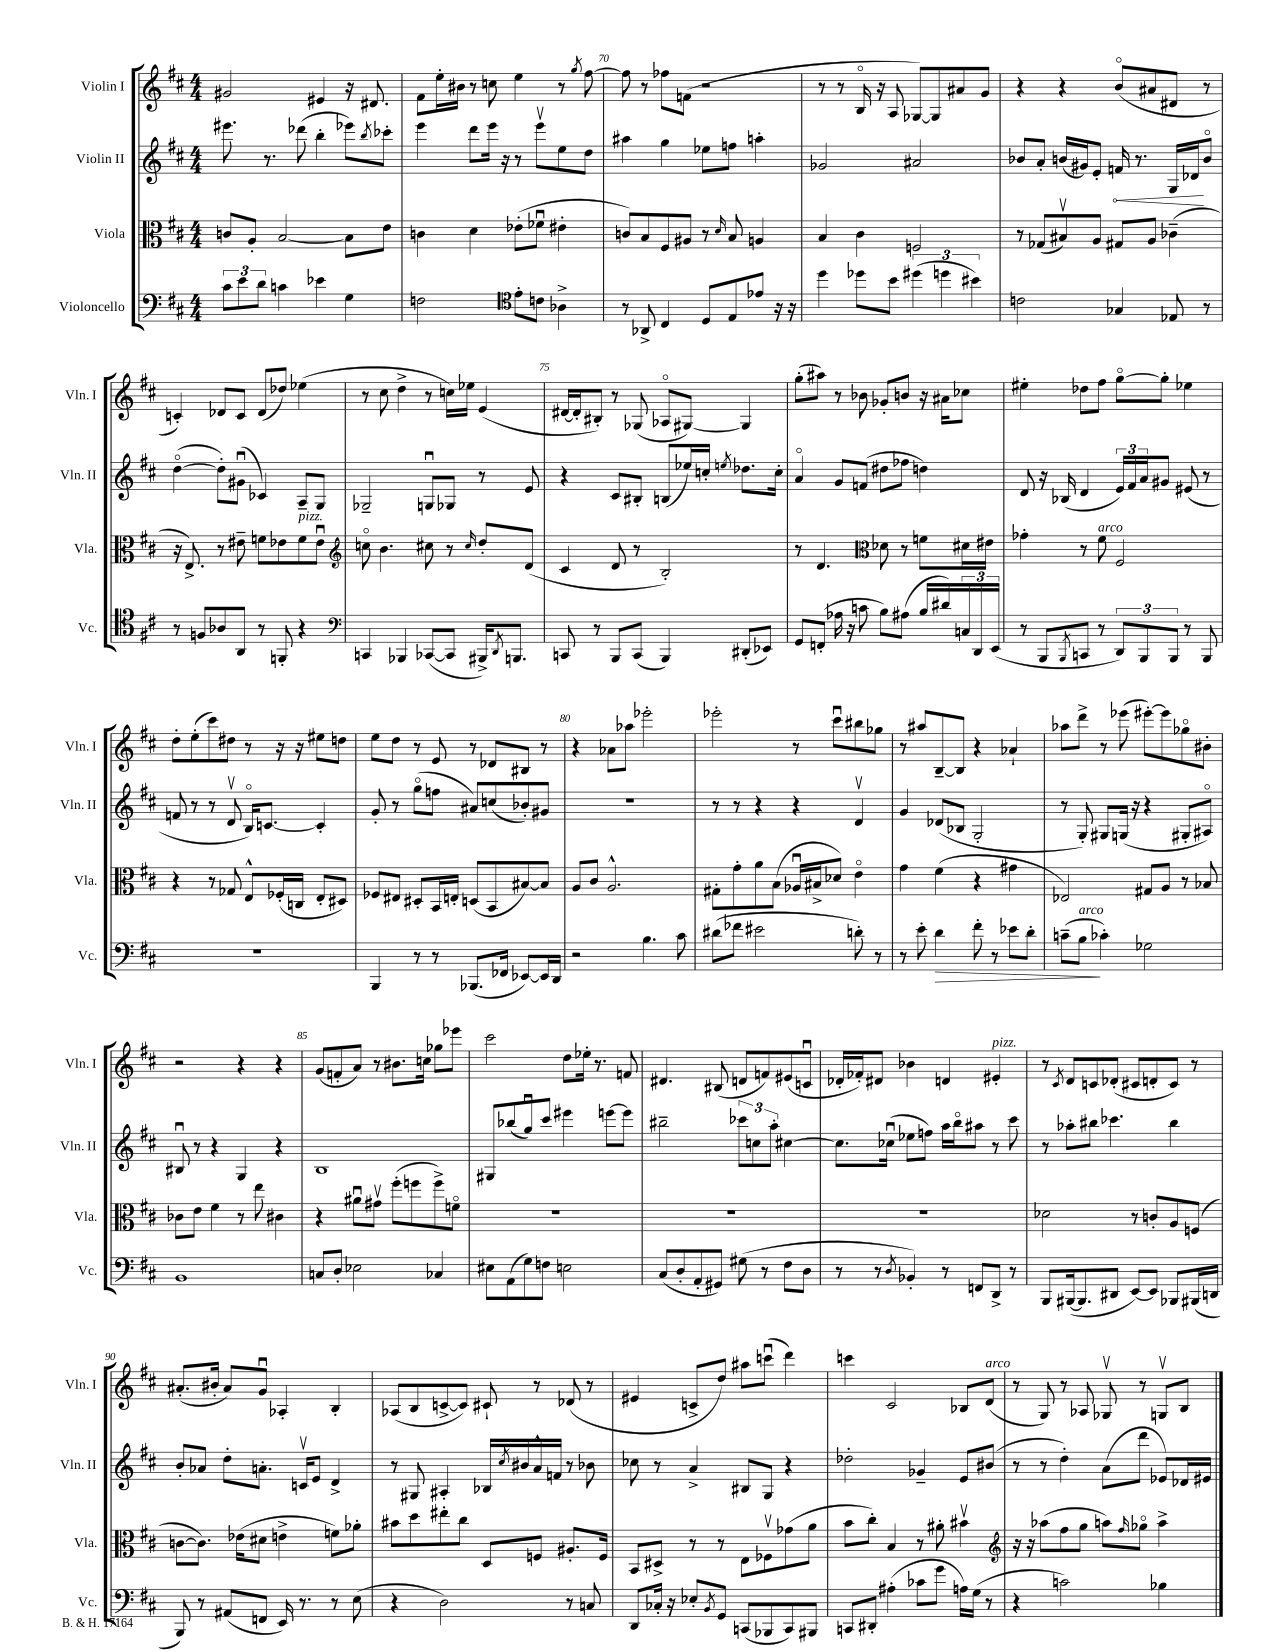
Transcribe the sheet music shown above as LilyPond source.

<<
\new StaffGroup <<
\new Staff = "s0" \with { instrumentName = "Violin I" shortInstrumentName = "Vln. I" } {
    \clef treble \key d \major \numericTimeSignature \time 4/4
    gis'2 eis'4 r16 dis'8. |
    fis'8 e''16-. bis'16 r8 c''8 e''4 r8 \acciaccatura { g''8 } fis''8~ |
    fis''8 r8 fes''8 f'8( r2 |
    r8 r8 b16\flageolet r16 a8 ges8~) ges8 ais'8 g'8 |
    r4 r4 b'8\flageolet( ais'8 dis'8 r8 |
    c'4-.) des'8 c'8 des'8( des''8) ees''4( |
    r8 cis''8 d''4-> r8 c''16) ees''16 e'4( |
    dis'16~ dis'16-. bis8-.) r8 ges8( aes8\flageolet gis8~) gis4 |
    g''8-.( ais''8) r8 bes'8 ges'8-. b'8 r16 ais'16 ces''8 |
    eis''4-. des''8 fis''8 g''8~\flageolet g''8-. ees''4 |
    d''8-. e''8-.( cis'''8) dis''8 r8 r16 r16 eis''8 d''8 |
    e''8 d''8 r8 e'8 r8 des'8 bis8 r8 |
    r4 aes'8 aes''8 ees'''2-. |
    ees'''2-. r8 cis'''8\downbow bis''8 ges''8 |
    r8 ais''8 b8~-- b8 r4 aes'4-! |
    aes''8 d'''8-> r8 ees'''8( eis'''8~-.) eis'''8 ges''8\flageolet bis'8-. |
    r2 r4 r4 |
    g'8( f'8-. a'8) r8 bis'8. c''16 ges''8 ees'''8 |
    cis'''2 d''8 ees''16-. r8. f'8 |
    dis'4. bis8( d'8 f'8) eis'8( c'8\downbow |
    des'16-. fes'16-.) dis'8 bes'4 d'4 eis'4-.^\markup { \italic "pizz." } |
    r8 \acciaccatura { cis'8 } d'8 c'8 des'8-.( cis'8 d'8-. cis'8) r8 |
    ais'8.-.( bis'16-. ais'8) g'8\downbow aes4-. b4-. |
    aes8( b8 c'8~-> c'8) cis'8-! r8 des'8( r8 |
    eis'4 c'8-> d''8) ais''8 c'''8\downbow( d'''4) |
    c'''4 cis'2 bes8 d'8^\markup { \italic "arco" }( |
    r8 g8) r8 aes8 ges8\upbow r8 g8\upbow b8 \bar "|." |
}
\new Staff = "s1" \with { instrumentName = "Violin II" shortInstrumentName = "Vln. II" } {
    \clef treble \key d \major \numericTimeSignature \time 4/4
    eis'''8. r8. des'''8( b''4-. ees'''8) \acciaccatura { b''8 } ces'''8-. |
    e'''4 d'''8 e'''16 r16 r8 e'''8\upbow e''8 d''8 |
    ais''4 g''4 ees''8 f''8 a''4-. |
    ges'2 ais'2 |
    bes'8 a'8-. b'16( gis'16) e'8-. \once \override Hairpin.circled-tip = ##t f'16\< r8. g16 des'16\! b'8\flageolet |
    d''4~\flageolet( d''8-.) gis'8\downbow( ces'4) a8-- g8 |
    ges2-- g8\downbow ges8 r8 e'8 |
    r4 cis'8 bis8-. b8( ees''16) c''16-. \acciaccatura { e''8 } des''8. c''16-. |
    a'4\flageolet g'8 f'8( dis''8 fes''8 d''4) |
    d'8 r16 bes16( d'4 \tuplet 3/2 { e'16) fis'16 a'16 } gis'8 eis'8( r8 |
    f'8 r8 r8 d'8\upbow b16\flageolet) c'8.~ c'4-. |
    g'8-. r8 g''8\flageolet( f''8 ais'8) c''8( bes'8-.) gis'8 |
    R1 |
    r8 r8 r4 r4 d'4\upbow |
    g'4 des'8( bes8 g2-. |
    r8 g8-.) gis8 g16( r16 r4 gis8-. ais8\flageolet) |
    bis8\downbow r8 r4 g4 r4 |
    b1 |
    gis8 bes''8( g''8\downbow) cis'''8 eis'''4 e'''8~ e'''8 |
    bis''2-- \tuplet 3/2 { ces'''8 c''8 a''8-. } cis''4~ |
    cis''8. ces''16\downbow( ees''8 f''8) a''16 b''16\flageolet ais''8 r8 cis'''8 |
    r8 aes''8-. bis''8 ces'''4. bis''4 |
    b'8-. aes'8 d''8-. a'8.-. c'16\upbow e'8 d'4-> |
    r8 gis8 ais4-. bes16 \acciaccatura { cis''8 } bis'16 a'16-^ f'16 r8 bes'8 |
    ces''8 r8 a'4-> bis8 g8 r4 |
    des''2-. ges'4-- e'8 bis'8( |
    r8 r8 d''4-.) a'8( d'''8 ees'8) des'16 eis'16 \bar "|." |
}
\new Staff = "s2" \with { instrumentName = "Viola" shortInstrumentName = "Vla." } {
    \clef alto \key d \major \numericTimeSignature \time 4/4
    c'8 a8-. b2~ b8 e'8 |
    c'4 d'4 ees'8-.( fes'8\downbow eis'4-. |
    c'8) b8 fis8 ais8 r8 \grace { d'16 } b8 a4 |
    b4 cis'4 f2 |
    r8 ges8( bis8\upbow) a8 gis8 a8 ces'4--( |
    r16 e8.->) r8 eis'8-- f'8 ees'8 f'8^\markup { \italic "pizz." } ees'8\downbow |
    \clef treble c''8\flageolet b'4. cis''8 r8 \grace { cis''16 } d''8-. d'8( |
    cis'4 d'8 r8 b2-.) |
    r8 d'4. \clef alto des'8 r8 f'8 dis'16 eis'16 |
    ges'4-. r8 fis'8^\markup { \italic "arco" } fis2 |
    r4 r8 ges8 e8-^ fes16-.( c16 e8-. dis8) |
    fes8 eis8 dis8-. b,16 e16-. d8( b,8 bis8~) bis8 |
    a8 cis'8 a2.-^ |
    gis8-. g'8-. a'8 b8( aes16\downbow bis16-> des'8) e'4\flageolet |
    g'4 fis'4( r4 gis'4 |
    ees2) gis8 a8 r8 bes8 |
    ces'8 e'8 fis'4 r8 e''8 cis'4 |
    r4 ais'8\downbow gis'8\upbow fis''8-.( f''8 f''8->) f'8\flageolet |
    R1 |
    R1 |
    R1 |
    des'2 r8 c'8-. a8 f8( |
    c'8~ c'8.) ees'16( dis'8 e'4-> f'8) aes'8-. |
    bis'8 d''8 eis''8-. cis''8 d8 f8 ais8.-. f16 |
    b,8 dis8-> r8 r8 e8 fes8\upbow ges'8( a'8 |
    b'8 cis''8-.) b4 r8 ais'8-. bis'4\upbow |
    \clef treble r16 r16 aes''8( fis''8 g''8 a''8) \grace { fis''16 } ges''8\flageolet a''4-> \bar "|." |
}
\new Staff = "s3" \with { instrumentName = "Violoncello" shortInstrumentName = "Vc." } {
    \clef bass \key d \major \numericTimeSignature \time 4/4
    \tuplet 3/2 { cis'8 e'8 d'8 } c'4 ees'4 g4 |
    f2 \clef tenor e'8-. c'8 aes4-> |
    r8 aes,8-> cis4 d8 e8 ees'8 r16 r16 |
    d''4 des''8 b'8 \tuplet 3/2 { dis''4( d''4 bis'4) } |
    c'2 ges4 ees8 r8 |
    r8 f8 aes8 a,8 r8 f,8-. r4 |
    \clef bass c,4 bes,,4 ces,8~( ces,8 bis,,16->) \acciaccatura { d,8 } b,,8. |
    c,8 r8 b,,8 c,8( b,,4) dis,8-.( ees,8) |
    g,8 f,8-.( aes16 r16 c'8 b8) ais8( b16 dis'16) \tuplet 3/2 { c16 d,16 e,16( } |
    r8 b,,8 \acciaccatura { b,,8 } c,8 r8 \tuplet 3/2 { d,8) b,,8 b,,8 } r8 b,,8 |
    R1 |
    b,,4 r8 r8 bes,,8.( fes,16 ees,8~) ees,16 d,16 |
    r2 b4. cis'8 |
    dis'8( fes'8 eis'2 d'8-.) r8 |
    r8 e'8-. d'4\> fis'8-. r8 ees'8 d'8-. |
    c'8--( b8\!^\markup { \italic "arco" } ces'4-.) ges2 |
    b,1 |
    c8 d8-. ees2 ces4 |
    eis8 a,8( g8) f8 e2 |
    cis8( d8-. a,8-. gis,8) gis8( r8 fis8 d8 |
    r8 r8 \acciaccatura { d8 } bes,4-.) r8 f,8 d,8-> r8 |
    b,,8 bis,,16~( bis,,8. dis,8 e,8~) e,8 bes,,8 bis,,16( d,16 |
    b,,8) r8 ais,8( f,8 e,16) r8. r8 e8( |
    r4 d2) r8 c8 |
    d,8 ces16-. r16 ees8-. \acciaccatura { b,8 } g,8 c,8( bes,,8 c,8) bis,,8 |
    c,8 dis,8-. ais4-.( ces'8 g'8 a16) g16( r8 |
    r4 c'2) bes4 \bar "|." |
}
>>
>>
\layout { \context { \Score currentBarNumber = #68 \override BarNumber.break-visibility = ##(#f #t #t) barNumberVisibility = #(every-nth-bar-number-visible 5) } }
